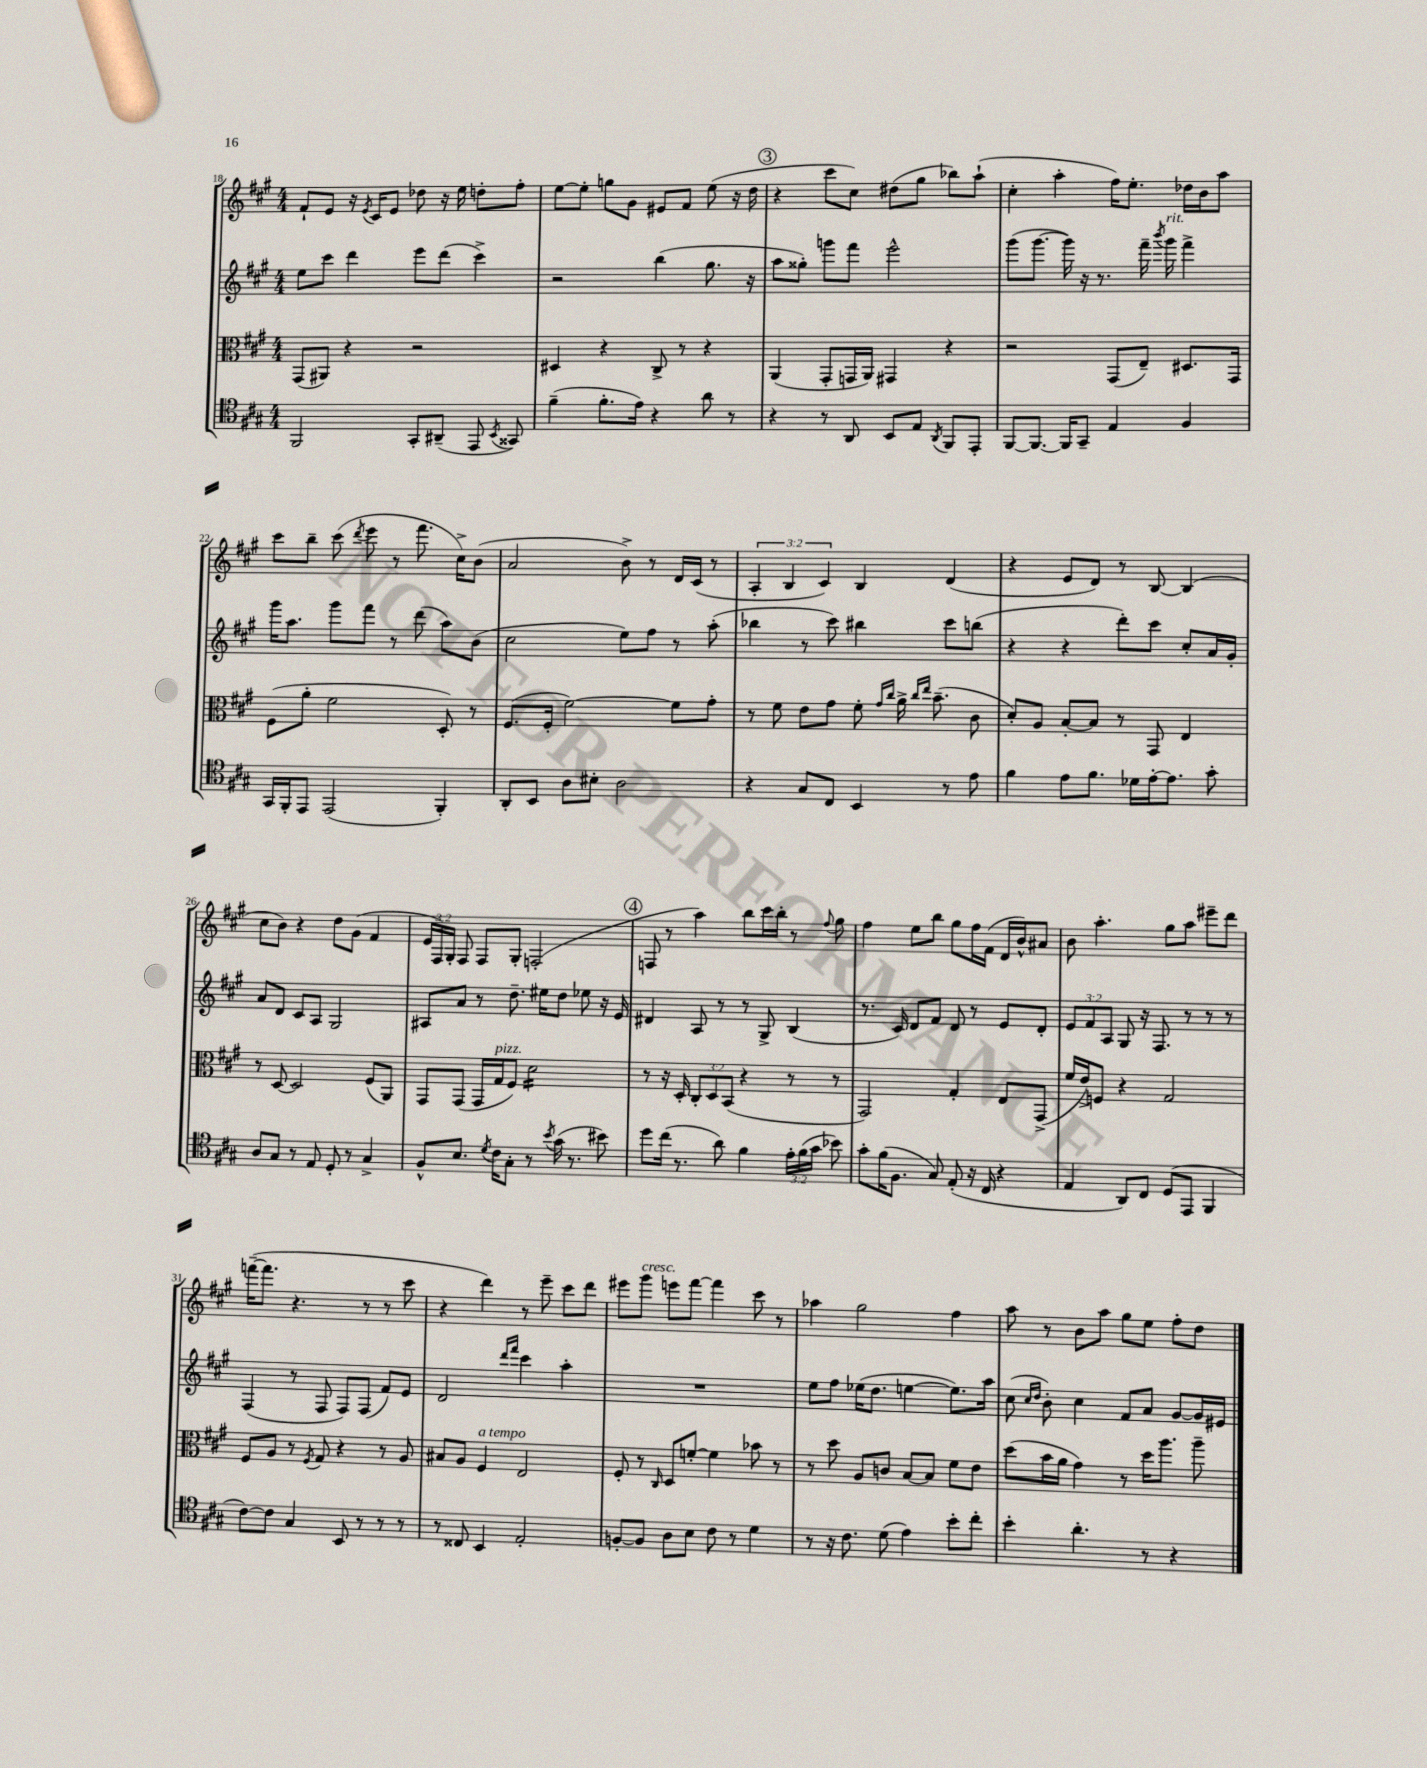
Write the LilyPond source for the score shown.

<<
\new StaffGroup <<
\new Staff = "s0" {
    \clef treble \key a \major \numericTimeSignature \time 4/4 \override Staff.TupletNumber.text = #tuplet-number::calc-fraction-text
    \autoBeamOff fis'8[-! e'8] r16 \acciaccatura { e'8 } cis'16[ e'8] des''8 r16 e''16 d''8[-. fis''8]-. |
    e''8[~ e''8]-. g''8[ gis'8] eis'8[ fis'8] e''8( r16 d''16 |
    \mark \markup { \circle "3" } r4 cis'''8[ cis''8]) dis''8[( gis''8] bes''8[) a''8]-!( |
    cis''4-. a''4-. fis''16[) e''8.]-. des''16[ b'16 a''8] |
    cis'''8[ b''8]-- cis'''8( \acciaccatura { d'''8 } e'''8 r8 fis'''8. cis''16[->) b'8]( |
    a'2 b'8->) r8 d'16[ cis'16]( r8 |
    \tuplet 3/2 { a4-. b4 cis'4) } b4 d'4( |
    r4 e'8[ d'8]) r8 b8~ b4( |
    cis''8[ b'8]) r4 d''8[ gis'8]( fis'4 |
    \tuplet 3/2 { e'16[ fis16) gis16]-. } fis8 fis8[ gis8]-. f2-.( |
    \mark \markup { \circle "4" } f8 r8 a''4) b''8[ cis'''16 b''16]-. r8 \appoggiatura { fis''8 } gis''8 |
    fis''4 e''8[ b''8] gis''8[ fis''16 fis'16]( d'16[ b'16-^) ais'8] |
    b'8 a''4.-. gis''8[ a''8] eis'''8[-- d'''8] |
    f'''16[~--( f'''8.] r4. r8 r8 cis'''8 |
    r4 d'''4) r8 e'''8-- cis'''8[ d'''8] |
    eis'''8[ gis'''8]^\markup { \italic "cresc." } e'''8[ fis'''8]~ fis'''4 cis'''8 r8 |
    aes''4 gis''2 fis''4 |
    a''8 r8 b'8[ a''8] gis''8[ e''8] fis''8[-. d''8] \bar "|." |
}
\new Staff = "s1" {
    \clef treble \key a \major \numericTimeSignature \time 4/4 \override Staff.TupletNumber.text = #tuplet-number::calc-fraction-text
    \autoBeamOff e''8[ cis'''8] d'''4 e'''8[ d'''8]( cis'''4->) |
    r2 b''4( gis''8. r16 |
    \mark \markup { \circle "3" } a''8[ gisis''8]-.) g'''8[ fis'''8] e'''2-^ |
    gis'''8[( gis'''8.]~ gis'''16) r16 r8. fis'''16-- \acciaccatura { b'''8 } gis'''16^\markup { \italic "rit." } fis'''4-> |
    gis'''16[ a''8.] gis'''8[ fis'''8] r8 d'''8( a''8[) b'8]( |
    cis''2 e''8[) fis''8] r8 a''8-.( |
    bes''4 r8 cis'''8) bis''4 cis'''8[ b''8]( |
    r4 r4 d'''8[-.) cis'''8] cis''8[-. a'16 gis'16]-. |
    a'8[ d'8] cis'8[ a8] gis2 |
    ais8[ a'8] r8 d''8.-- eis''16[ d''8] ees''8 r16 e'16 |
    \mark \markup { \circle "4" } dis'4 a8 r8 r8 gis8-> b4( |
    r8. cis'16) d'8[ fis'8] d'8 r8 e'8[ d'8]-. |
    \tuplet 3/2 { e'8[ fis'8 a8] } gis8 r16 fis8. r8 r8 r8 |
    fis4( r8 fis8 fis8[) fis8]( fis'8[) e'8] |
    d'2 \grace { d'''16[ fis'''16] } cis'''4 a''4-. |
    R1 |
    e''8[ fis''8] ees''16[( d''8.] e''4~ e''8.[) a''16] |
    cis''8( \grace { cis''16[ d''16] } b'8-.) cis''4 fis'8[ a'8] gis'8[~ gis'16 eis'16] \bar "|." |
}
\new Staff = "s2" {
    \clef alto \key a \major \numericTimeSignature \time 4/4 \override Staff.TupletNumber.text = #tuplet-number::calc-fraction-text
    \autoBeamOff gis,8[( ais,8]) r4 r2 |
    dis4 r4 cis8-> r8 r4 |
    \mark \markup { \circle "3" } a,4( gis,8[-. g,16 a,16]) gis,4 r4 |
    r2 gis,8[( e8]--) dis8.[ gis,16] |
    fis8[( a'8]-. fis'2 d8-.) r8 |
    fis8.[( fis16]-. fis'2~) fis'8[ gis'8]-. |
    r8 fis'8 e'8[ gis'8] fis'8-. \grace { gis'16[ cis''16] } a'16-> \grace { cis''16[ e''16] } b'8.--( cis'8 |
    d'8[-.) a8] b8[~-. b8] r8 gis,8 e4 |
    r8 d8~ d2 fis8[( a,8]) |
    gis,8[ gis,8]( gis,16[ gis16^\markup { \italic "pizz." } fis8]) d'2:16 |
    \mark \markup { \circle "4" } r8 r16 d16-. \tuplet 3/2 { cis8[-. d8 b,8]( } r4 r8 r8 |
    gis,2) gis4-. e8[ gis,8]->( |
    fis'16[ e'16->) f8] r4 gis2 |
    fis8[ a8] r8 \acciaccatura { fis8 } gis8 r4 r8 a8 |
    bis8[ a8] fis4^\markup { \italic "a tempo" } e2 |
    fis8-. r8 \grace { cis16 } d8[ f'8]~-. f'4 bes'8 r8 |
    r8 d''8 a8[ c'8] b8[~ b8] fis'8[ e'8] |
    d''8[( b'16 a'16] gis'4) r8 d''16[ a''8.] a''8-- \bar "|." |
}
\new Staff = "s3" {
    \clef tenor \key a \major \numericTimeSignature \time 4/4 \override Staff.TupletNumber.text = #tuplet-number::calc-fraction-text
    \autoBeamOff fis,2 gis,8[-. ais,8]--( e,8 \acciaccatura { b,8 } gisis,8) |
    fis'4--( fis'8.[-. e'16]) r4 a'8 r8 |
    \mark \markup { \circle "3" } r4 r8 a,8 b,8[ e8] \acciaccatura { a,8 } fis,8[ e,8]-. |
    fis,8[~ fis,8.]~ fis,16[ gis,8]-- e4 fis4 |
    gis,16[ fis,16-. e,8] e,2( fis,4-.) |
    a,8[-. b,8] a8[ bis8]-. a2 |
    r4 gis8[ cis8] b,4 r8 e'8 |
    fis'4 e'8[ fis'8.] des'16[ e'16~-. e'8.] gis'8-. |
    a8[ gis8] r8 e8 d8-. r8 gis4-> |
    fis8[-^ b8.] \acciaccatura { d'8 } cis'16[ gis8]-. r8 \acciaccatura { b'8 } gis'16( r8. bis'8) |
    \mark \markup { \circle "4" } d''8[ cis''16]( r8. a'8) fis'4 \tuplet 3/2 { e'16[-. fis'16( gis'16] } bes'8) |
    gis'8[-. fis'16( fis8.] gis8) e8-.( r16 cis16 r4 |
    e4 a,8[) cis8] d8[( e,8] fis,4 |
    cis'8[~) cis'8] gis4 b,8 r8 r8 r8 |
    r8 cisis8 b,4 e2-. |
    f8[~-. f8] a8[ b8] cis'8 r8 d'4 |
    r8 r16 cis'8. d'8( e'4) b'8[-. cis''8]-. |
    b'4-. a'4.-. r8 r4 \bar "|." |
}
>>
>>
\layout { \context { \Score currentBarNumber = #18 } }
